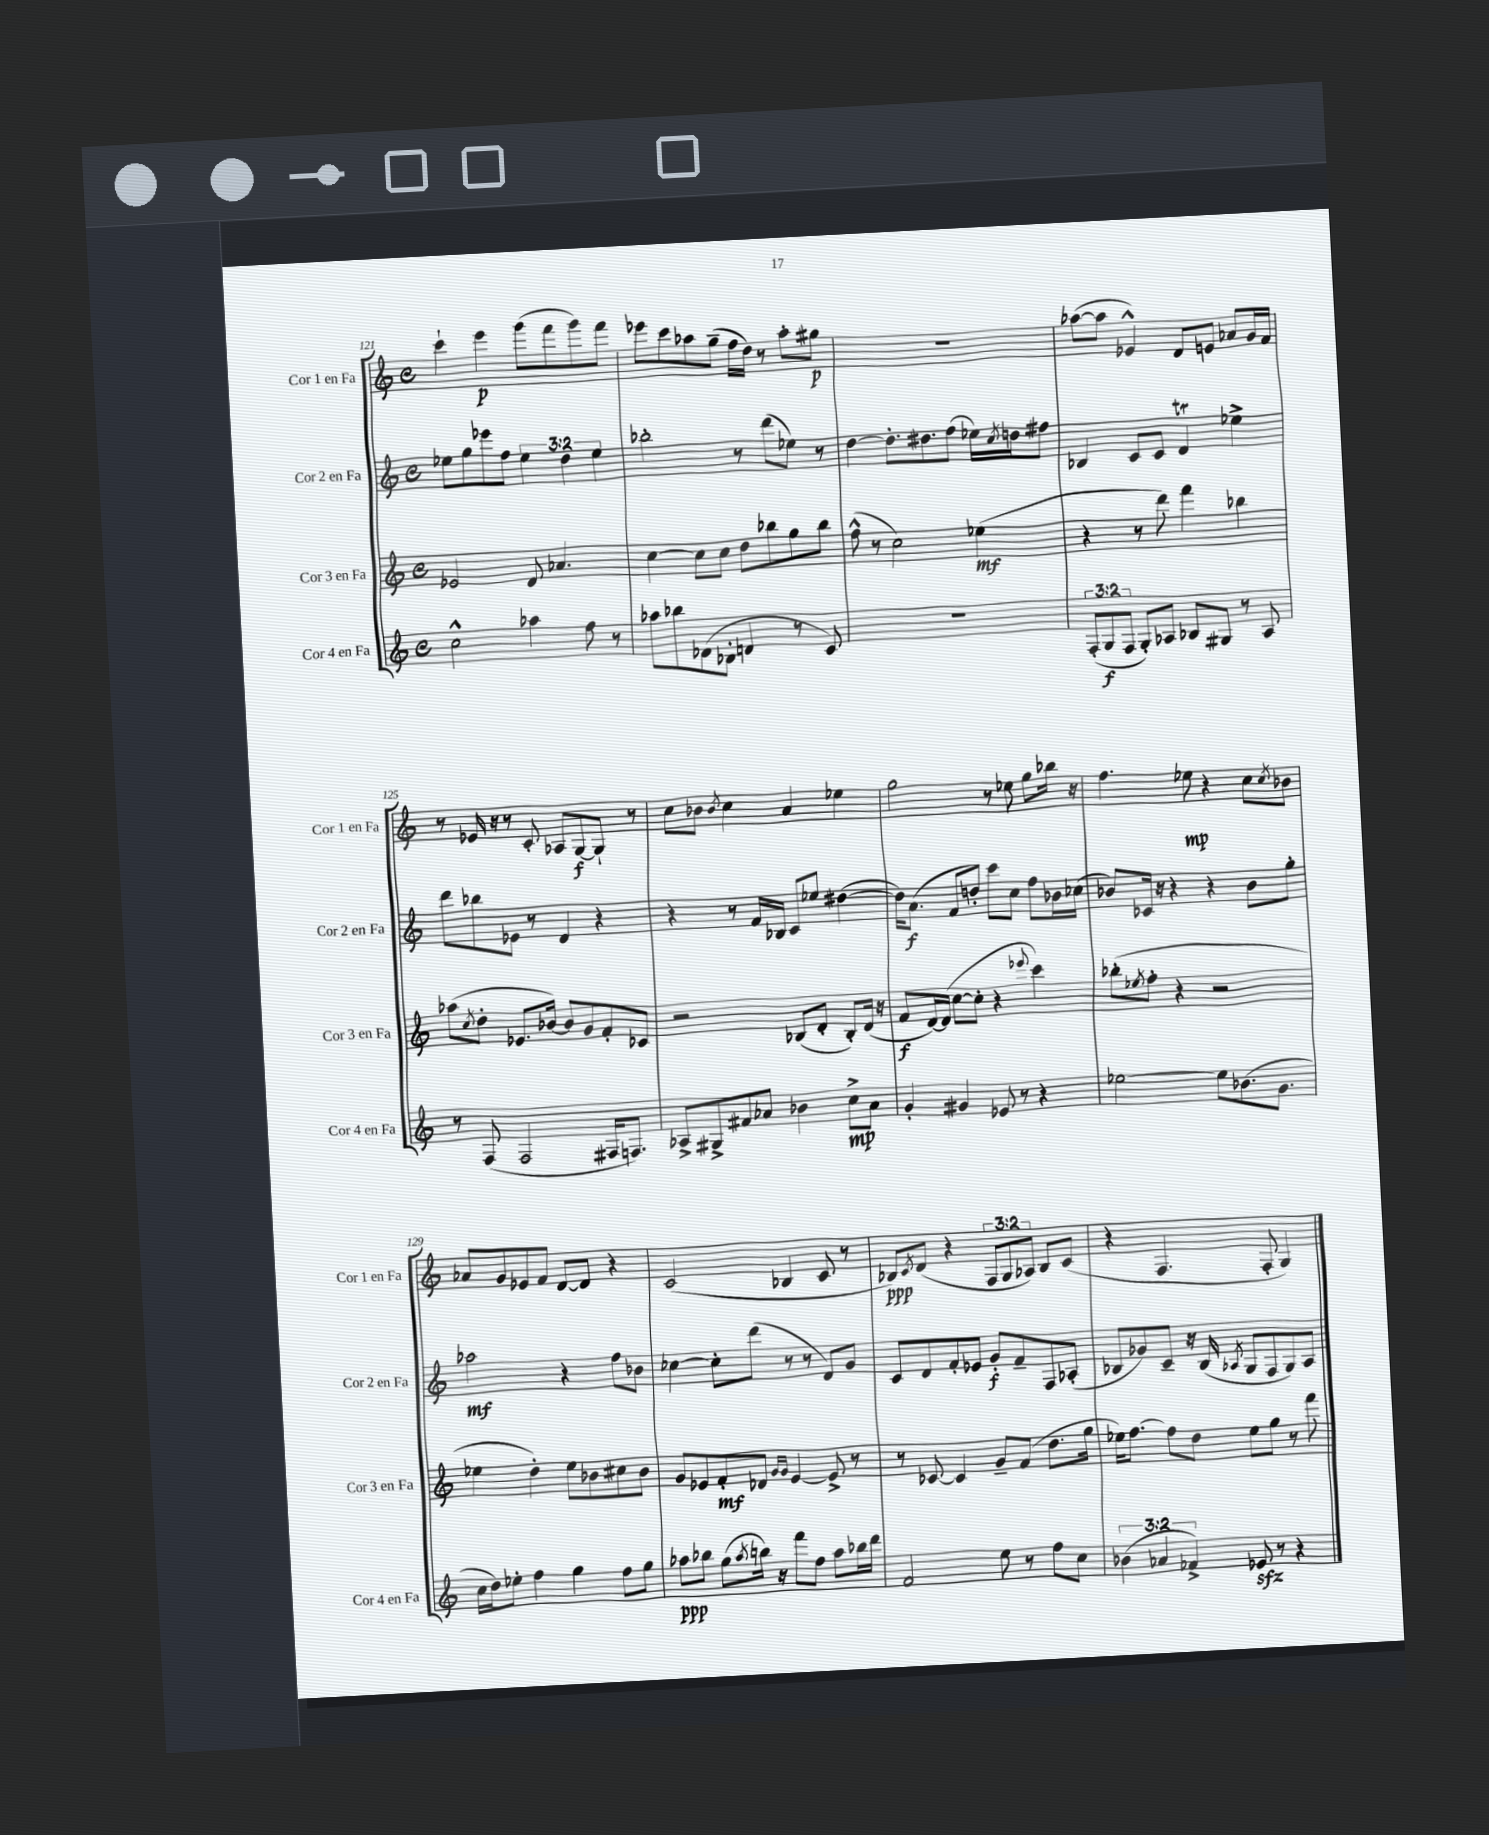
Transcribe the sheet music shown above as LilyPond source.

<<
\new StaffGroup <<
\new Staff = "s0" \with { instrumentName = "Cor 1 en Fa" shortInstrumentName = "Cor 1 en Fa" } {
    \clef treble \key c \major \defaultTimeSignature \time 4/4 \override Staff.TupletNumber.text = #tuplet-number::calc-fraction-text
    c'''4-! e'''4\p g'''8( f'''8 g'''8) f'''8 |
    ees'''8 c'''8 aes''8 g''8--( f''16 d''16) r8 aes''8-. gis''8\p |
    R1 |
    aes''8~( aes''8 ees'4-^) d'8 e'8 aes'8 g'16 f'16 |
    r8 ees'16 r16 r8 c'8-. aes8 g8~\f g8-! r8 |
    c''8 bes'8 \acciaccatura { bes'8 } c''4 a'4 ees''4 |
    g''2 r8 ees''8 g''8 bes''16 r16 |
    f''4. ees''8\mp r4 c''8 \acciaccatura { c''8 } bes'8 |
    aes'8 g'8 ees'8 f'8 d'8~ d'8 r4 |
    c'2( bes4 c'8 r8 |
    bes8\ppp) \acciaccatura { c'8 } d'8( r4 \tuplet 3/2 { f8 g8 aes8) } bes8 c'8( |
    r4 f4. f8-. g4) \bar "|." |
}
\new Staff = "s1" \with { instrumentName = "Cor 2 en Fa" shortInstrumentName = "Cor 2 en Fa" } {
    \clef treble \key c \major \defaultTimeSignature \time 4/4 \override Staff.TupletNumber.text = #tuplet-number::calc-fraction-text
    ees''8 g''8 ees'''8 f''8 \tuplet 3/2 { ees''4 d''4 ees''4 } |
    bes''2-. r8 d'''8( ees''8) r8 |
    d''4~ d''8.-. dis''8. f''8( ees''16) \acciaccatura { c''8 } d''16 fis''8 |
    bes4 c'8 c'8 d'4\trill ees''4-> |
    d'''8 bes''8 ees'8 r8 d'4 r4 |
    r4 r8 f'16 bes16 c'8 ees''8 dis''4~( |
    dis''16) a'8.\f( f'8 d''8-.) c'''8 c''8 f''8 bes'16 ces''16( |
    bes'8) ces'16 r16 r4 r4 bes'8 g''8-. |
    aes''2\mf r4 f''8 bes'8 |
    ces''4~ ces''8-. d'''8( r8 r8 d'8) g'8 |
    c'8 d'8 f'8-. ees'8 g'8-.\f f'8-- f8 aes8-.( |
    bes8 ges'8) c'8-- r16 bes16( \acciaccatura { aes8 } g8 f8 g8) aes8 \bar "|." |
}
\new Staff = "s2" \with { instrumentName = "Cor 3 en Fa" shortInstrumentName = "Cor 3 en Fa" } {
    \clef treble \key c \major \defaultTimeSignature \time 4/4
    ees'2 d'8 aes'4. |
    c''4~ c''8 c''8 d''8 bes''8 g''8 bes''8 |
    f''8-^( r8 c''2) ees''4\mf( |
    r4 r8 d'''8) f'''4 bes''4 |
    aes''8( \acciaccatura { c''8 } d''8-. ees'8. bes'16~) bes'8 g'8 f'8-. ces'8 |
    r2 bes8( d'8-. bes8-.) d'16( r16 |
    f'8\f d'16~) d'16( c''8~ c''8-. r4 \appoggiatura { ees'''8 } c'''4) |
    bes''8-.( \acciaccatura { ees''8 } f''8-. r4 r2 |
    ees''4 d''4-.) ees''8 bes'8 cis''8 bes'8 |
    g'8 ees'8 f'8-.\mf des'8 \grace { g'16 g'16 } ees'4~ ees'8-> r8 |
    r8 ces'8~ ces'4 g'8-- f'8( d''8. g''16 |
    ees''16) f''8.~ f''8 d''8 ees''8 g''8 r8 f'''8 \bar "|." |
}
\new Staff = "s3" \with { instrumentName = "Cor 4 en Fa" shortInstrumentName = "Cor 4 en Fa" } {
    \clef treble \key c \major \defaultTimeSignature \time 4/4 \override Staff.TupletNumber.text = #tuplet-number::calc-fraction-text
    c''2-^ aes''4 f''8 r8 |
    aes''8 bes''8 des'8( bes8-. d'4 r8 c'8) |
    R1 |
    \tuplet 3/2 { f8-.( g8\f f8 } g8-.) aes8 bes8 gis8 r8 aes8 |
    r8 f8( f2 fis16 f8.) |
    aes8-> gis8-> fis'8 aes'8 bes'4 c''8->\mp aes'8 |
    g'4-. gis'4 ees'8 r8 r4 |
    ees''2~ ees''8 bes'8.( g'8. |
    c''16 d''16) ees''8-. f''4 g''4 f''8 g''8 |
    aes''8\ppp bes''8 g''8( \acciaccatura { aes''8 } b''16) r16 f'''8 f''8 aes''8 bes''16 d'''16 |
    f'2 e''8 r8 f''8 c''8 |
    \tuplet 3/2 { bes'4( aes'4 fes'4->) } ees'8\sfz r8 r4 \bar "|." |
}
>>
>>
\layout { \context { \Score currentBarNumber = #121 } }
